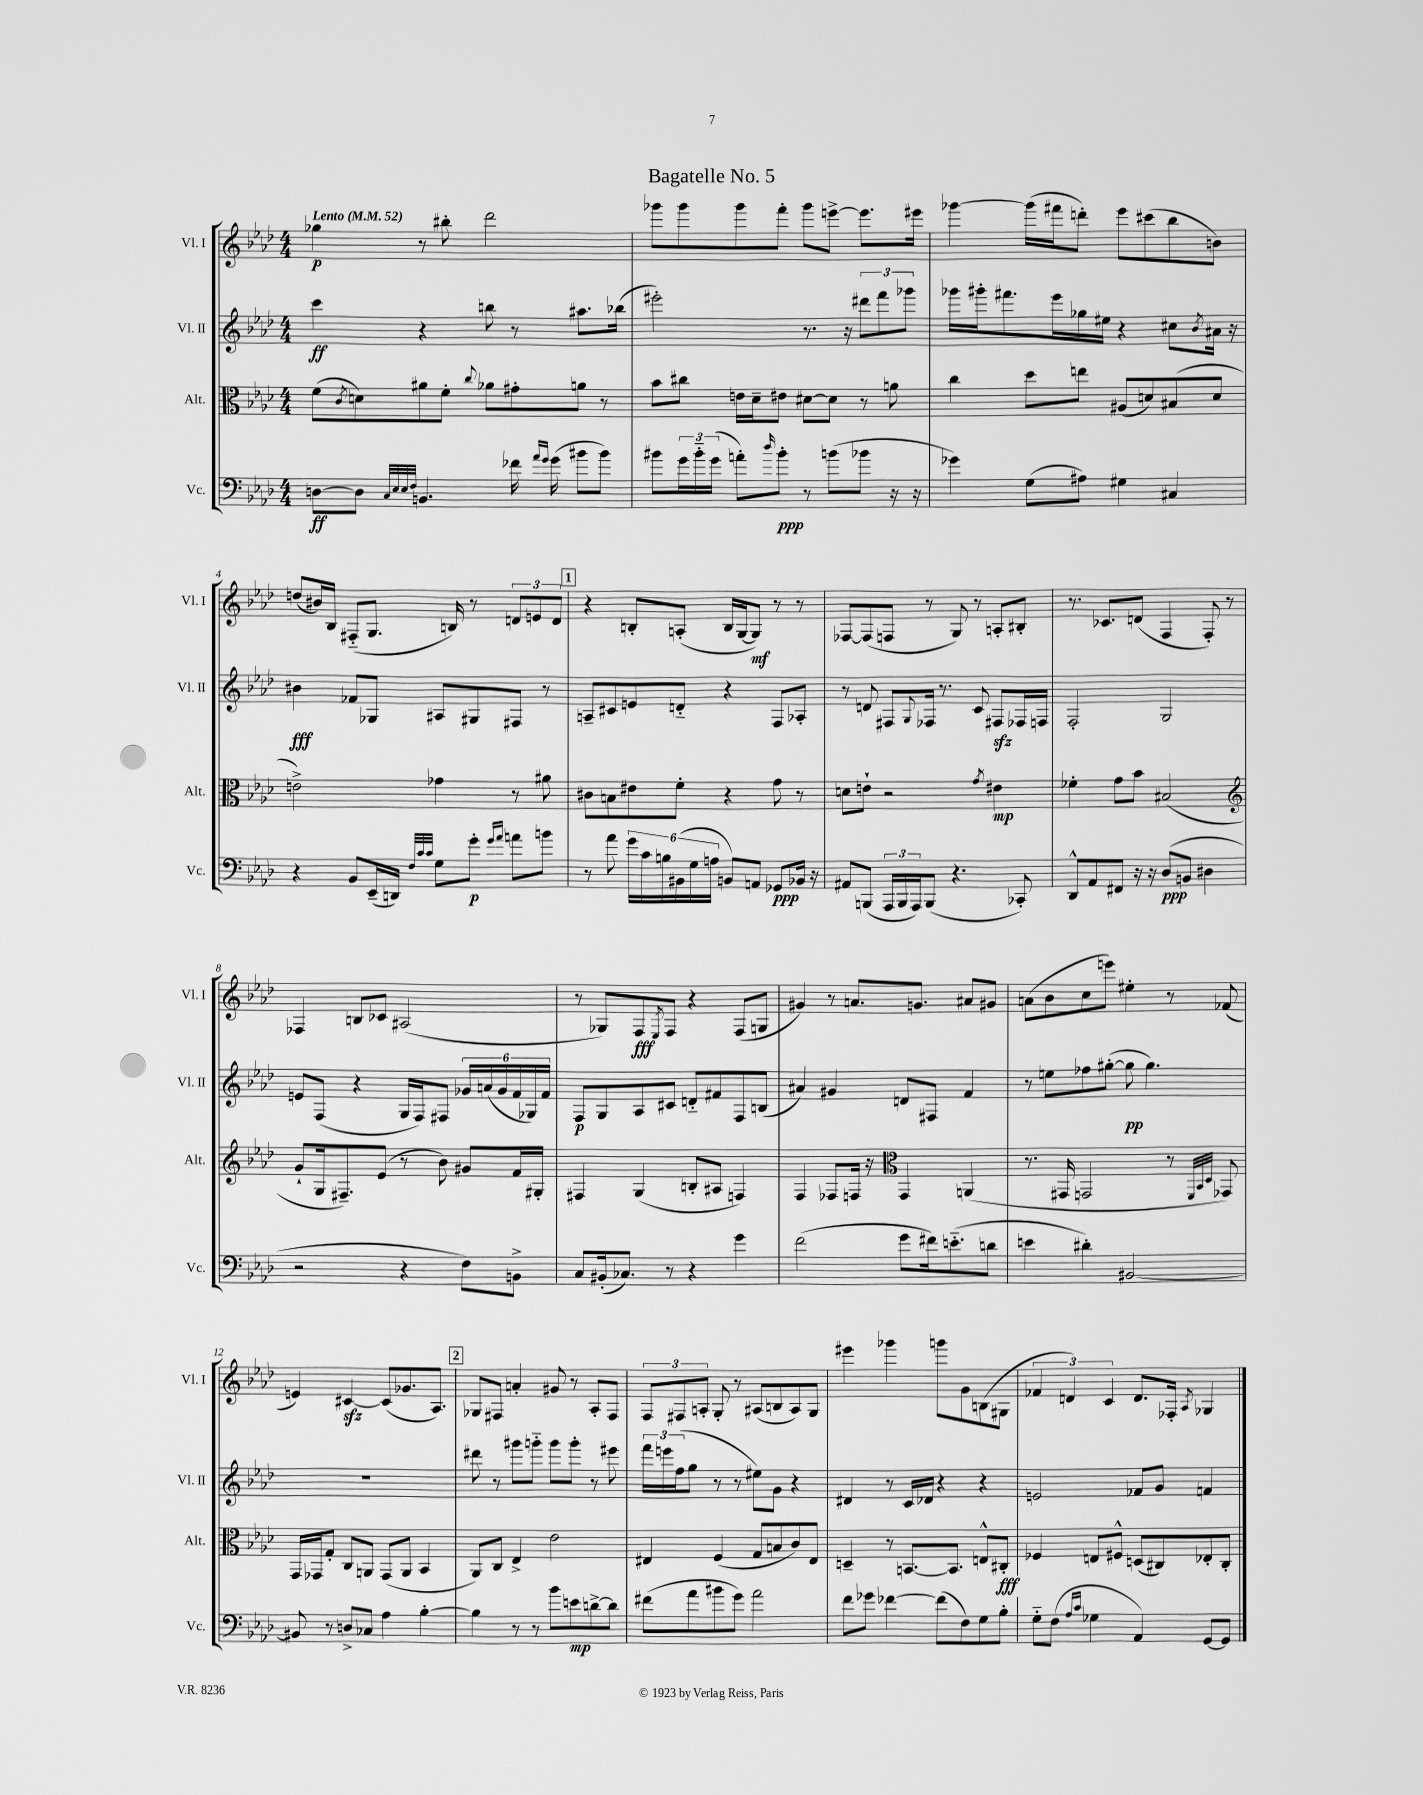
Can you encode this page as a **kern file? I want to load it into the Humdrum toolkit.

**kern	**kern	**kern	**kern
*staff4	*staff3	*staff2	*staff1
*clefF4	*clefC3	*clefG2	*clefG2
*k[b-e-a-d-]	*k[b-e-a-d-]	*k[b-e-a-d-]	*k[b-e-a-d-]
*M4/4	*M4/4	*M4/4	*M4/4
*MM52	*MM52	*MM52	*MM52
[8D	(8f	4ccc	4gg-
.	8qc	.	.
8D]	8d)	.	.
32qqC	.	.	.
32qqE-	.	.	.
32qqE-	.	.	.
32qqF	.	.	.
4.BB	8a#	4r	8r
.	8f'	.	8bb#'
.	8qqcc	.	.
.	8a-	8bb	2ddd-
16f-	8g#'	8r	.
16qqa-	.	.	.
16qqg	.	.	.
(16g	.	.	.
8b#	8a	8.aa#	.
8b#)	8r	.	.
.	.	(16bb-	.
=	=	=	=
8b#	8b-	2eee#')	8ggg-
24g	8cc#	.	8ggg-
24b#'~	.	.	.
(24g	.	.	.
8a')	16e	.	8ggg-
.	16d-~	.	.
16qqdd-	.	.	.
8b#'	8e#	.	8fff'
8r	[8d#	8.r	8ggg-
(8b	8d#]	.	[8eee^
.	.	16r	.
8b-	8r	12ddd#	8.eee]
.	.	12fff	.
16r	8a	.	.
.	.	12ggg-	.
16r	.	.	16eee#
=	=	=	=
4g-)	4cc	16ggg-	[4ggg-
.	.	16ggg#'	.
.	.	8.fff#	.
(8G	8dd-	.	(16ggg-]
.	.	16eee-	16fff#
8A#)	8ee	16gg-	8ddd')
.	.	16ee#	.
4G#	(8A#	4r	8eee-
.	8d)	.	(8ccc#
4C#	(8B#	8cc#	8bb-
.	.	8qb-	.
.	8d	16a#	8b)
.	.	16r	.
=	=	=	=
4r	2e^)	4b#	(8dd
.	.	.	16b#)
.	.	.	16B-
8BB-	.	8f-	(8F#'~
(16EE-~	.	8G-	8.G
16DD)	.	.	.
32qqF	.	.	.
32qqc	.	.	.
32qqc	.	.	.
8G	4g-	8A#	.
.	.	.	16B)
8g'	.	8G#	8r
16qqg	.	.	.
16qqa-	.	.	.
8a	8r	8F#	12d
.	.	.	12e
8b	8a#	8r	.
.	.	.	12d
=	=	=	=
8r	8c#	8A~	4r
8a-	8B	8c#	.
24g	8e#	8e	8B'
24c	.	.	.
24B	.	.	.
(24BB#	8f'	8d'~	(8A'
24G	.	.	.
24A	.	.	.
8BB)	4r	4r	16B
.	.	.	[16G
8AA	.	.	8G])
8GG-	8g	8F	8r
16BB-	8r	8A-'	8r
16r	.	.	.
=	=	=	=
8AA#	8d	8r	[8F-
(8BBB	8e`	8d	(8F-]
24AAA-	2r	8F#	8F
24BBB	.	.	.
24AAA-)	.	.	.
.	.	8qqG	.
(8BBB	.	16F-	8r
.	.	8.r	.
4.r	.	.	8G)
.	.	8c	8r
.	8qg	.	.
.	4e#	8F#	8A'
8CC-')	.	16F-	8B#'
.	.	16F	.
=	=	=	=
8DD-^^	4f-'	2F'	8.r
8AA-	.	.	.
.	.	.	8.c-
8FF#	8g	.	.
16r	8b-	.	(8d
16r	.	.	.
(8D-	(2B#	2G	4F
8BB	.	.	.
4D#	.	.	8F')
.	.	.	8r
=	=	=	=
*	*clefG2	*	*
2r	8g`	8e	4F-
.	16G	(8F	.
.	8.F#~)	.	.
.	.	4r	8B
.	(8e-	.	8c-
4r	8r	16G	(2A#
.	.	16F)	.
.	8b-)	8F#	.
8F)	8g#	24g-	.
.	.	(24a	.
.	.	24g-	.
8BB^	16f	24f	.
.	.	24G-)	.
.	16G#'	.	.
.	.	24f	.
=	=	=	=
8C	4F#	8F	8r
(16BB#'	.	8G	8G-)
8.C-)	.	.	.
.	(4G	8A-	8F
.	.	.	8qE-
8r	.	8c#	8F
4r	8B'	8d'~	4r
.	8A#	8f#	.
4g	4F)	8F	(8F
.	.	(8B	8G
=	=	=	=
(2f	4F	4a#)	4g#)
.	8F-	4g#	8r
.	16F	.	8.a
.	16r	.	.
*	*clefC3	*	*
8g	4GG	8d	.
.	.	.	8.g
16f#)	.	8F#	.
(8.e'~	.	.	.
.	(4AA	4f	8a#
8d	.	.	8g#
=	=	=	=
4e	8.r	8r	(8a
.	.	8ee	8b-
.	16GG#	.	.
4d#')	2GG	8ff-	8cc
.	.	([8gg#'	8eee)
[2BB#	.	8gg#]	4ee#'
.	.	4.gg#)	.
.	8r	.	8r
.	32qqFF	.	.
.	32qqBB-	.	.
.	32qqD-	.	.
.	8GG-)	.	(8f-
=	=	=	=
8BB#]	16GG	1r	4e)
.	16GG-	.	.
8r	8G'	.	.
8D^	8C	.	[4c#
8C-	8AA	.	.
4A-	(8GG-	.	(8c#]
.	8AA	.	8.g-
[4B-'	4BB-	.	.
.	.	.	8.A-)
=	=	=	=
4B-]	8AA-)	8ddd#	8G-
.	8C	8r	8F#
8r	4E-^	8ggg#	4a'
8r	.	8ggg'~	.
8b-	2e-	8ggg	8g#
8e	.	8ggg'	8r
[8d^	.	8r	8A-'
8d]	.	8eee#	8F#
=	=	=	=
(8f#	4E#	24fff	12F
.	.	24eee	.
.	.	(24ff	12F#
8a-	.	8gg	.
.	.	.	12A'
8b#	(4F	8r	8G'
8g)	.	8r	8r
2a-	8G	8ee#)	(8A#
.	8B	8g	8B
.	8c)	4r	8A#)
.	8E#	.	8G
=	=	=	=
8f	4D~	4d#	4eee#
8g-	.	.	.
[4f-	8r	8r	4ggg-
.	[8.BB	16c	.
.	.	16d-	.
(8f-]	.	4r	8ggg
.	8.BB]	.	.
8F)	.	.	8g
8G	8E^^	4r	(8B
8B-'	8C#'	.	8G#
=	=	=	=
8G'~	4F-	2e	6f-
(8F	.	.	.
.	.	.	6d)
16qqA-	.	.	.
16qqc	.	.	.
4G-	8E	.	.
.	.	.	6c
.	8F#^^	.	.
4AA-)	(8D	8f-	8.d
.	8C#)	8g	.
.	.	.	16F-'
.	.	.	8qA-
[8GG	8E-'	4f	4G-
8GG]	8C#'	.	.
==	==	==	==
*-	*-	*-	*-
